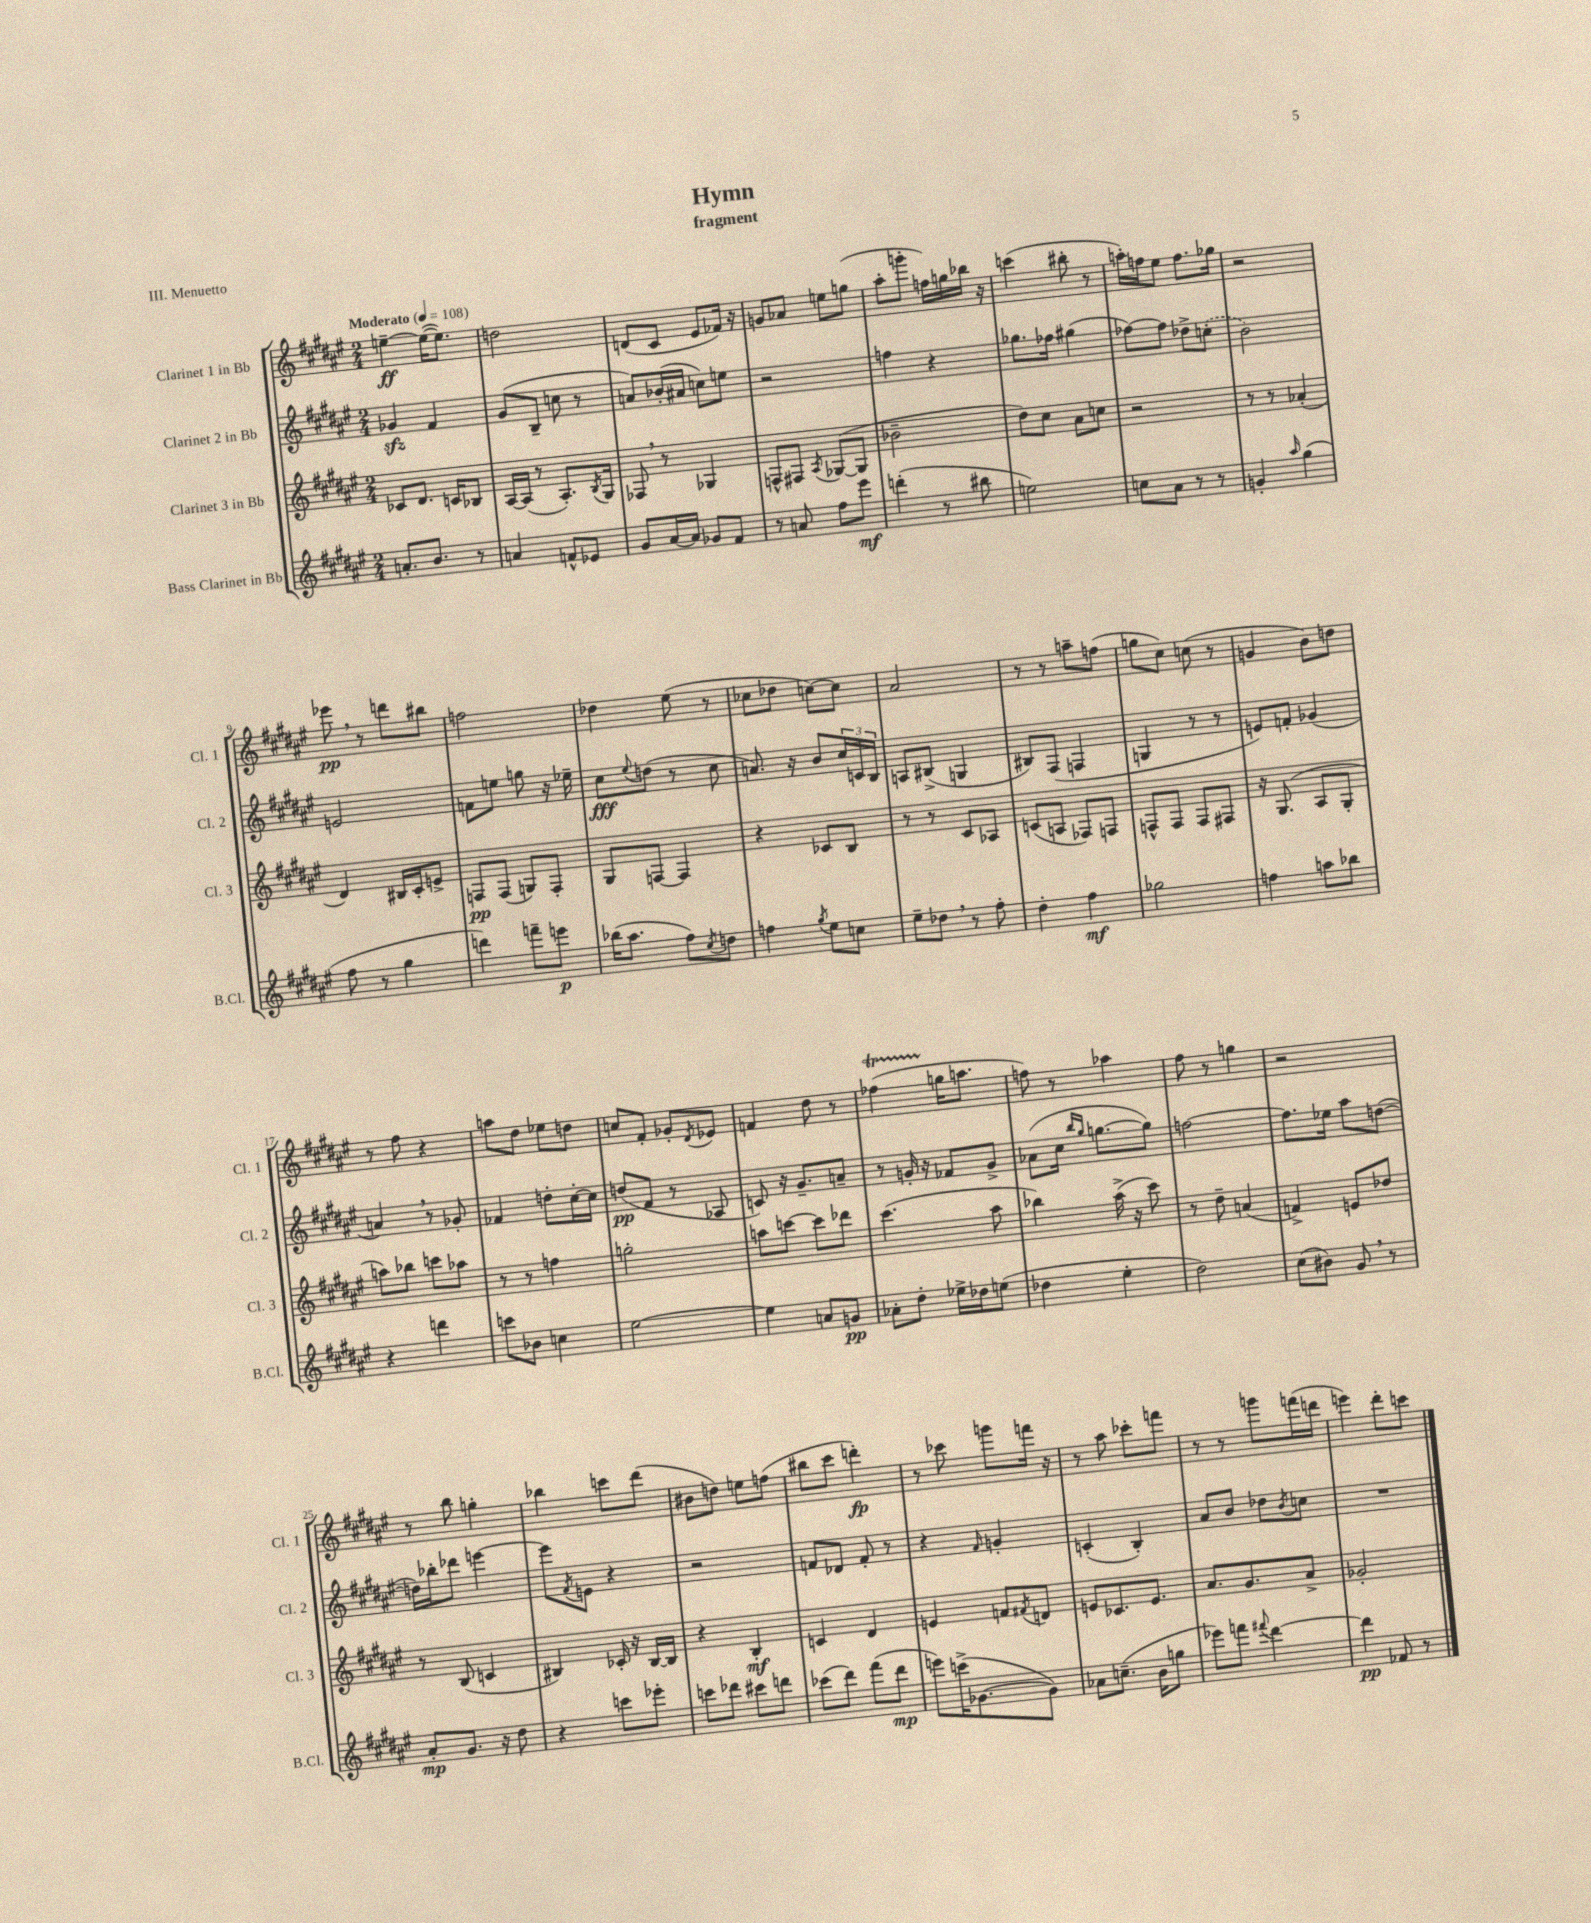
\header { title = "Hymn" subtitle = "fragment" piece = "III. Menuetto" }
<<
\new StaffGroup <<
\new Staff = "s0" \with { instrumentName = "Clarinet 1 in Bb" shortInstrumentName = "Cl. 1" } {
    \clef treble \key fis \major \numericTimeSignature \time 2/4 \tempo "Moderato" 4 = 108
    e''4~--\ff e''16~( e''8.) |
    d''2 |
    d'8( cis'8 eis'8 fes'16) r16 |
    g'8 aes'8 e''8 g''8( |
    ais''8-. g'''8-. f''16) g''16 bes''16 r16 |
    c'''4( bis''8-. r8 |
    a''16-.) f''16 eis''8 f''8. ges''16 |
    r2 |
    ees'''8\pp \breathe r8 d'''8 bis''8 |
    f''2 |
    des''4 eis''8( r8 |
    ces''8 des''8 c''8~) c''8 |
    ais'2 |
    r8 r8 a''8-- f''8( |
    g''8 cis''8) c''8( r8 |
    g'4 b'8) d''8 |
    r8 fis''8 r4 |
    a''8 dis''8 ees''8 d''8 |
    c''8 fis'8-. ges'8-. \acciaccatura { dis'8 } ees'8 |
    f'4 dis''8 r8 |
    fes''4\startTrillSpan( g''16\stopTrillSpan a''8. |
    f''8) r8 aes''4 |
    fis''8 r8 g''4 |
    r2 |
    r8 b''8 g''4-. |
    bes''4 c'''8 dis'''8( |
    bis'8 d''8) e''8 f''8( |
    bis''8 cis'''8 d'''4-.\fp) |
    r8 ces'''8 g'''8 f'''16 r16 |
    r8 ais''8 ces'''8-. f'''8 |
    r8 r8 g'''8 f'''16( d'''16 |
    e'''4) dis'''8-. c'''8 \bar "|." |
}
\new Staff = "s1" \with { instrumentName = "Clarinet 2 in Bb" shortInstrumentName = "Cl. 2" } {
    \clef treble \key fis \major \numericTimeSignature \time 2/4
    ges'4\sfz fis'4 |
    gis'8( b8-- c''8 r8 |
    a'8) bes'16-.( ais'16 c''8) e''8 |
    r2 |
    f''4 r4 |
    ges''8. fes''16 gis''4( |
    fes''8~) fes''8 des''8-> \once \slurDashed c''8-.( |
    b'2) |
    e'2 |
    f'8 e''8 g''8 r16 ees''16-- |
    cis''8\fff \appoggiatura { eis''8 } d''8( r8 cis''8 |
    a'8.) r16 b'8 \tuplet 3/2 { cis''16 c'16 b16 } |
    a8 bis8->( g4 |
    bis8) fis8( f4 |
    g4 r8 r8 |
    e'8) f'8-. ges'4( |
    a'4) \breathe r8 ges'8-. |
    fes'4 d''8-. cis''16~-. cis''16 |
    d''8\pp( fis'8 r8 aes8 |
    c'8) r16 gis'8.-- a'8-- |
    r8 g'16-. r16 fes'8 g'8-> |
    aes'8( cis''16 \grace { b''16 gis''16 } g''8.~ g''8) |
    f''2~ |
    f''8. ees''16 ais''8 d''8~( |
    d''16) bes''16-. des'''8 e'''4~ |
    e'''8 \acciaccatura { fis'8 } e'8 r4 |
    r2 |
    f'8 des'8 f'8-. r8 |
    r4 \grace { fis'16 } g'4-. |
    c'4-.( b4-.) |
    ais'8 b'8 des''8 \acciaccatura { b'8 } c''8 |
    R2 \bar "|." |
}
\new Staff = "s2" \with { instrumentName = "Clarinet 3 in Bb" shortInstrumentName = "Cl. 3" } {
    \clef treble \key fis \major \numericTimeSignature \time 2/4
    ces'8 dis'8. c'16 bes8 |
    ais16~ ais16( r8 ais8.-.) \acciaccatura { b8 } gis16 |
    fes8 \breathe r8 ges4 |
    f8-^ fis8 \acciaccatura { ais8 } ges8~( ges8 |
    bes'2-- |
    dis''8) cis''8 ais'8 c''8 |
    r2 |
    r8 r8 aes'4-.( |
    dis'4) bis16 cis'16-. e'8-> |
    f8\pp f8( g8) f8-. |
    gis8 f8~ f4 |
    r4 ces'8 b8 |
    r8 r8 cis'8 aes8 |
    c'8( a8 fes8) f8 |
    f8-^ f8 f8 fis8 |
    r16 gis8.( ais8 gis8-. |
    a''8) bes''8 c'''8 aes''8 |
    r8 r8 f''4 |
    g''2-. |
    a''8 c'''8~ c'''8 des'''8 |
    cis'''4.( ais''8 |
    bes''4) ais''16->( r16 cis'''8) |
    r8 dis''8-- a'4( |
    f'4->) e'8 des''8 |
    r8 b8( c'4 |
    bis4) ces'16-. r16 bis16~ bis16 |
    r4 b4-.\mf |
    c'4 dis'4 |
    e'4 f'8 \acciaccatura { fis'8 } d'8 |
    e'8 ces'8. e'8. |
    ais'8. gis'8. ais'8-> |
    ges'2-. \bar "|." |
}
\new Staff = "s3" \with { instrumentName = "Bass Clarinet in Bb" shortInstrumentName = "B.Cl." } {
    \clef treble \key fis \major \numericTimeSignature \time 2/4
    a'8.-. b'8. r8 |
    a'4 f'8-^ ees'8 |
    gis'8 ais'16~ ais'16 ges'8 fis'8 |
    r8 a'8 fis''8 eis'''8\mf |
    d'''4-.( r8 bis''8 |
    e''2) |
    c''8 ais'8 r8 r8 |
    g'4-. \grace { ais''16 } gis''4( |
    fis''8 r8 gis''4 |
    d'''4) f'''8-- e'''8\p |
    bes''16( ais''8. fis''8) \acciaccatura { cis''8 } d''8 |
    f''4 \acciaccatura { gis''8 } eis''8 c''8 |
    eis''8-- des''8 \breathe r8 fis''8-. |
    dis''4-. fis''4\mf |
    ges''2 |
    f''4 a''8 bes''8 |
    r4 d'''4 |
    c'''8 bes'8 c''4 |
    eis''2~ |
    eis''4 a'8 g'8\pp |
    aes'8-. dis''8-. ees''16-> des''16 e''8( |
    des''4 eis''4-. |
    dis''2) |
    cis''8( bis'8) gis'8 \breathe r8 |
    ais'8-.\mp gis'8. r16 dis''8 |
    r4 c'''8 ees'''8-. |
    c'''8 des'''8 cis'''8 d'''8 |
    ces'''8( dis'''8) fis'''8( dis'''8\mp |
    e'''8) c'''16->( ges'8.~ ges'8) |
    aes'8 c''8.--( b'16 g''8 |
    ees'''8) f'''8 \appoggiatura { fis'''8 } dis'''4~ |
    dis'''4\pp fes'8 r8 \bar "|." |
}
>>
>>
